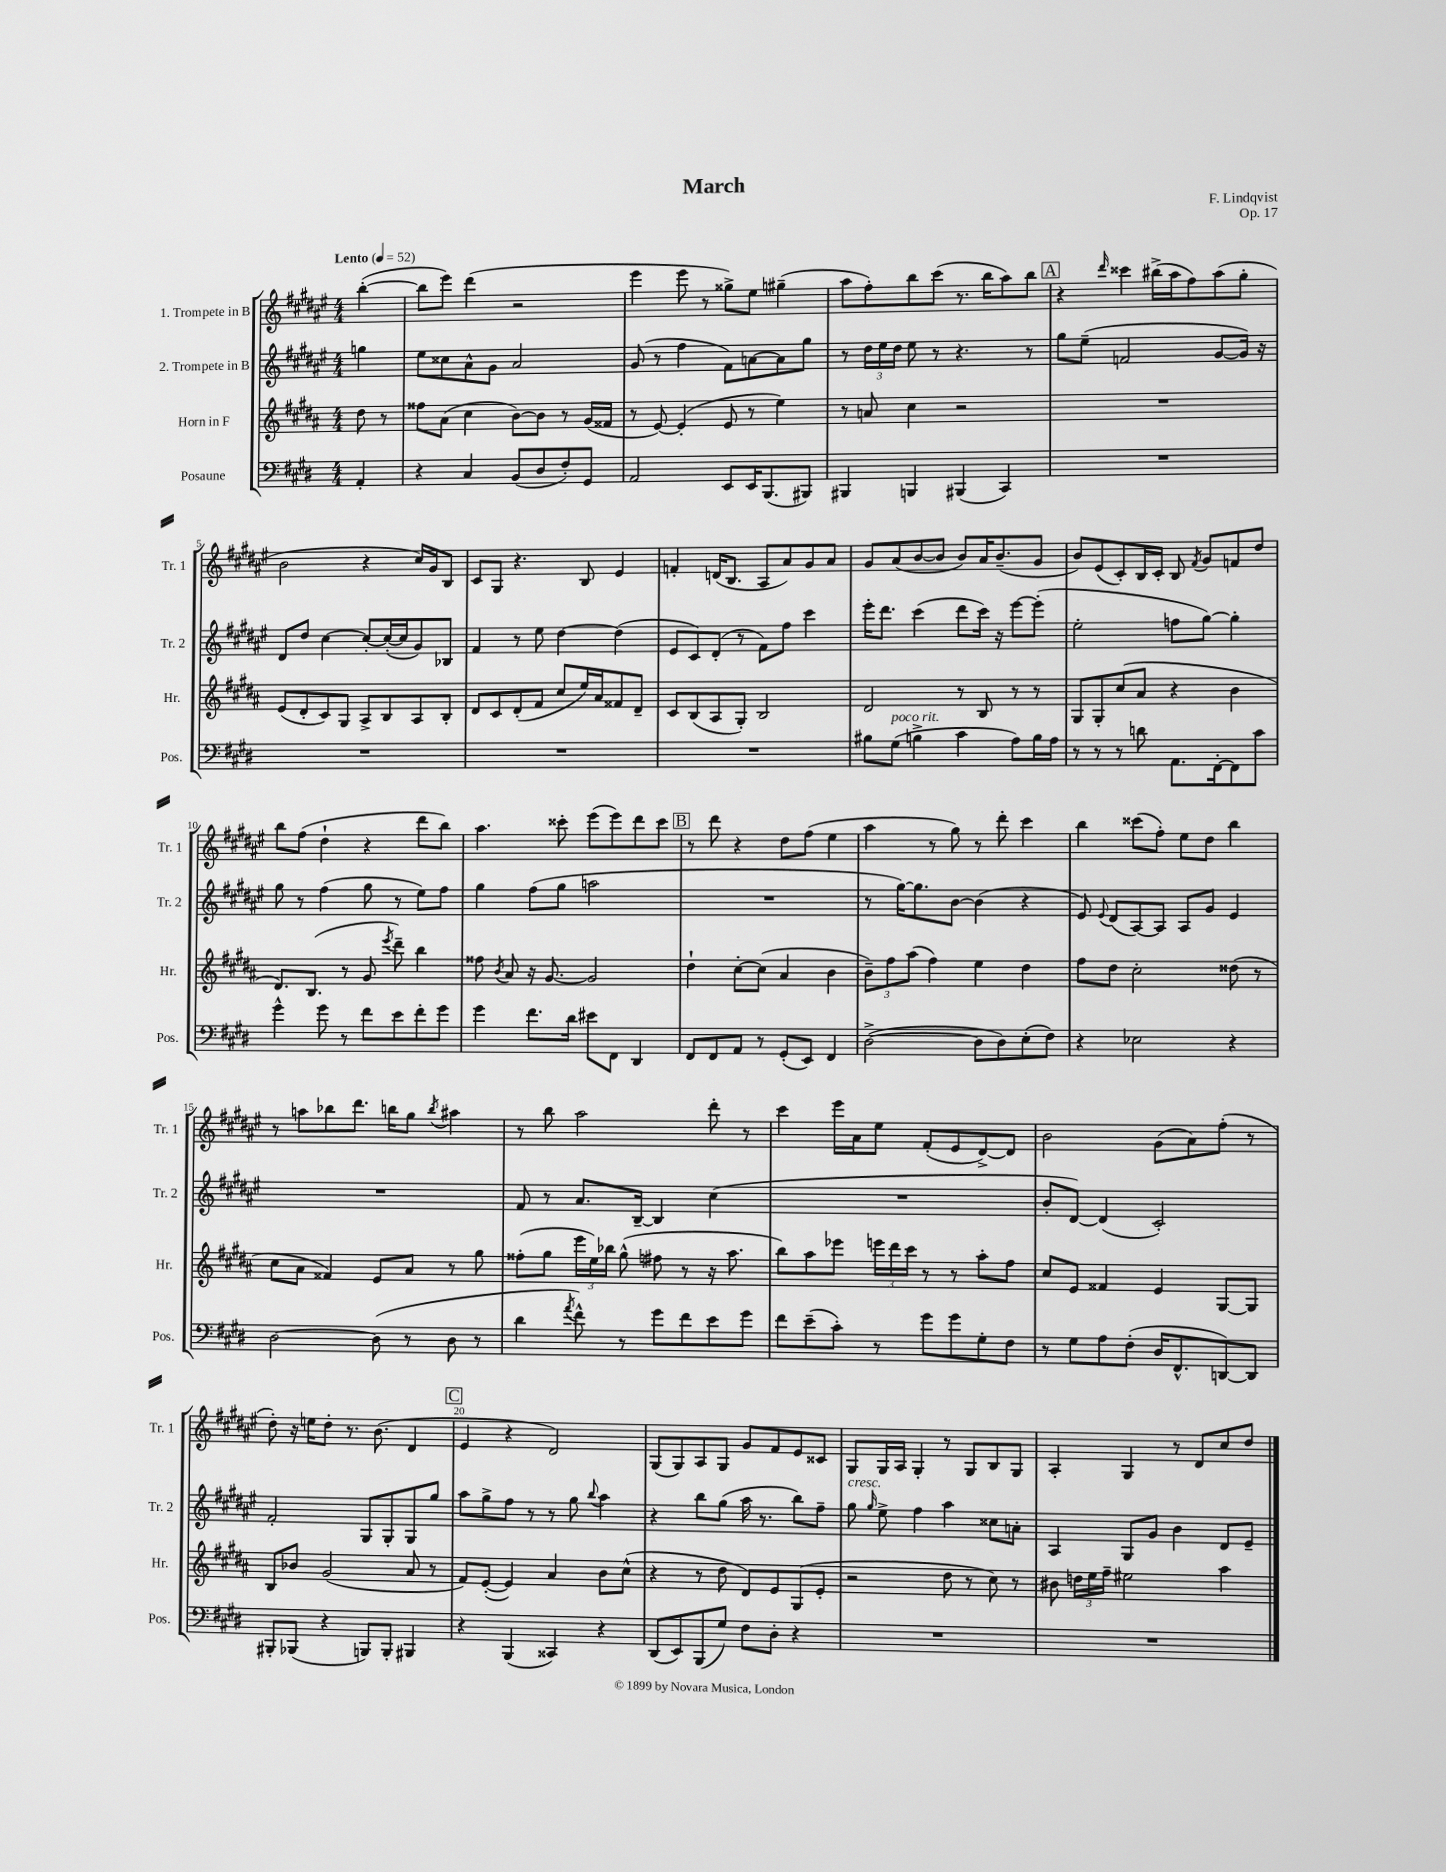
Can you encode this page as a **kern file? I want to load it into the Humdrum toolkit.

**kern	**kern	**kern	**kern
*staff4	*staff3	*staff2	*staff1
*clefF4	*clefG2	*clefG2	*clefG2
*k[f#c#g#d#]	*k[f#c#g#d#a#]	*k[f#c#g#d#a#e#]	*k[f#c#g#d#a#e#]
*M4/4	*M4/4	*M4/4	*M4/4
*MM52	*MM52	*MM52	*MM52
4AA'	8dd#	4gg	([4bb'
.	8r	.	.
=	=	=	=
4r	8ff##	8ee#	8bb]
.	(8a#	8cc##	8eee#)
4C#	4cc#	8a#^^	(4ddd#
.	.	8g#	.
(8BB	[8b)	2a#	2r
8D#	8b]	.	.
8F#')	8r	.	.
8GG#	(16g#	.	.
.	16f##	.	.
=	=	=	=
2AA	8r	(8g#	4eee#
.	[8e)	8r	.
.	(4e']	4ff#	8eee#
.	.	.	8r
8EE	8e	8f#)	8gg##^)
16EE	8r	[8a	8ee#
(8.BBB	.	.	.
.	4ee)	8a]	(4gg#~
8BBB#)	.	8gg#	.
=	=	=	=
4BBB#	8r	8r	8aa#
.	8a	24dd#	8ff#')
.	.	24ee#	.
.	.	24dd#	.
4BBB	4cc#	8ee#	8bb
.	.	8r	(8ccc#
(4BBB#	2r	4.r	8.r
.	.	.	16bb
4CC#)	.	.	8aa#)
.	.	8r	8bb
=	=	=	=
1r	1r	8gg#	4r
.	.	(8ee#~	.
.	.	.	16qqddd#
.	.	2f	4ccc##
.	.	.	(16bb#^
.	.	.	16aa#
.	.	.	8ff#)
.	.	[8g#	(8aa#
.	.	16g#])	8gg#'
.	.	16r	.
=	=	=	=
1r	(8e	8d#	2b
.	8d#'	8dd#	.
.	8c#)	[4cc#	.
.	8G#	.	.
.	8A#^	8cc#'_	4r
.	8B	(16cc#'_	.
.	.	16cc#]	.
.	8A#	8g#)	16cc#)
.	.	.	16g#
.	8B'	8B-	8B
=	=	=	=
1r	8d#	4f#	8c#
.	8c#	.	8G#
.	(8d#'	8r	4.r
.	8f#	8ee#	.
.	8cc#	[4dd#	.
.	16ee)	.	8B
.	16a#	.	.
.	8f##	(4dd#]	4e#
.	8d#~	.	.
=	=	=	=
1r	8c#	8e#	4f'
.	(8B	8c#)	.
.	8A#	(8d#'	(16d
.	.	.	8.B
.	8G#')	8r	.
.	2B	8f#)	8A#
.	.	8ff#	8a#)
.	.	4ccc#	8g#
.	.	.	8a#
=	=	=	=
8B#	2d#	16eee#'	8g#
.	.	8.ddd#	.
(8G#	.	.	(8a#
4B^	.	(4ccc#	[8b
.	.	.	8b]
4c#	8r	8ddd#	8b)
.	8B	16ccc#)	16a#
.	.	16r	(8.b~
8A)	8r	[8eee#	.
16B	8r	(8eee#']	8g#
16A	.	.	.
=	=	=	=
8r	8G#	2ee#'	8b)
8r	8G#'	.	(8e#
8r	(8cc#	.	8c#')
8d	8a#	.	16B
.	.	.	16c#'
8.AA	4r	8ff	8B
.	.	.	8qf#
.	.	[8gg#)	8g#
[16FF#'	.	.	.
8FF#]	4b	4gg#']	8f
8c#	.	.	8dd#
=	=	=	=
4g#^^	8.d#)	8gg#	8bb
.	.	8r	(8ff#
.	(8.B	.	.
8g#	.	(4ff#	4dd#`
8r	8r	.	.
8f#	8g#	8gg#	4r
.	8qeee	.	.
8e	8ddd#~)	8r	.
8f#'	4bb	8ee#)	8ddd#
8g#	.	8ff#	8bb)
=	=	=	=
4g#	8ff##	4gg#	4.aa#
.	8qb	.	.
.	8a#	.	.
8.f#	16r	(8ff#	.
.	[8.g#	.	.
.	.	8gg#	8ccc##'
16d#	.	.	.
8e#	2g#]	2aa	(8eee#
8FF#	.	.	8eee#)
4DD#	.	.	8ddd#
.	.	.	8ccc##
=	=	=	=
8FF#	4dd#`	1r	8r
8FF#	.	.	8ddd#
8AA	[8cc#'	.	4r
8r	(8cc#]	.	.
(8GG#'	4a#	.	8dd#
8EE)	.	.	(8ff#
4FF#	4b	.	4ee#
=	=	=	=
([2D#^	12b~)	8r	4aa#
.	12ff#	.	.
.	.	[16gg#)	.
.	(12aa#	.	.
.	.	8.gg#]	.
.	4ff#)	.	8r
.	.	[8b	8gg#)
8D#]	4ee	(4b]	8r
8D#)	.	.	8ddd#'
(8E'	4dd#	4r	4ccc#
8F#)	.	.	.
=	=	=	=
4r	8ff#	8e#)	4bb
.	.	8qqe#	.
.	8dd#	(8d#	.
2E-	2cc#'	[8A#)	(8ccc##
.	.	8A#]	8ff#')
.	.	8A#	8ee#
.	.	8g#	8dd#
4r	(8dd##	4e#	4bb
.	8r	.	.
=	=	=	=
[2D#	8cc#	1r	8r
.	8a#	.	8aa
.	4f##)	.	8bb-
.	.	.	8.ddd#
(8D#]	8e	.	.
.	.	.	16bb
8r	8a#	.	8gg#
.	.	.	8qbb
8D#	8r	.	4aa#
8r	8gg#	.	.
=	=	=	=
4d#	(8ff##'	8f#	8r
.	8gg#	8r	8bb
8qa	.	.	.
8f#^^)	24eee	8.a#	2aa#
.	24ee)	.	.
.	24bb-	.	.
8r	(8gg#^^	.	.
.	.	[16B~	.
8g#	8ff#	4B]	.
8f#	8r	.	.
8e	16r	(4cc#	8ddd#'
.	8.aa#	.	.
8g#	.	.	8r
=	=	=	=
8f#	8bb)	1r	4ccc#
(8e~	8aa#	.	.
8c#')	8eee-	.	16eee#
.	.	.	16a#
8r	24eee	.	8ee#
.	24ddd#	.	.
.	24ccc#	.	.
8g#	8r	.	(8f#'
8g#	8r	.	8e#
8G#'	8aa#'	.	[8d#^)
8F#	8ff#	.	8d#]
=	=	=	=
8r	8cc#	8b'	2b
8G#	8e	[8d#)	.
8A	4f##	(4d#]	.
(8F#'	.	.	.
16D#	4e	2c#')	(8g#
8.FF#^^	.	.	.
.	.	.	8a#)
[8DD)	[8G#	.	(8ff#'
8DD]	8G#]	.	8r
=	=	=	=
8BBB#'	8B	2f#'	8dd#')
(8BBB-	8b-	.	16r
.	.	.	16ee
4r	(2g#	.	8dd#'
.	.	.	8.r
8BBB)	.	8G#	.
.	.	.	(8.b
8BBB'	.	8G#'	.
4BBB#	8a#	8G#	4d#
.	8r	8gg#	.
=	=	=	=
4r	8f#)	8aa#	4e#
.	([8e'	8gg#^	.
(4BBB	4e])	8ff#	4r
.	.	8r	.
4CC##)	4a#	8r	2d#)
.	.	8gg#	.
.	.	8qqbb	.
4r	8b	4aa#	.
.	(8cc#^^	.	.
=	=	=	=
(8DD#	4r	4r	(8G#
8EE)	.	.	8G#)
(8BBB	8r	8bb	8A#
8G#)	8dd#	(8gg#	8G#
8F#	8d#)	16aa#	8g#
.	.	8.r	.
8D#'	8e	.	8f#
4r	(8G#	8bb)	8e#
.	8e'	8ff#~	8c##
=	=	=	=
1r	2r	8gg#	8G#
.	.	16qqgg#	.
.	.	8ee#^	16G#
.	.	.	16A#
.	.	4ff#	4G#'
.	8dd#	4aa#	8r
.	8r	.	8G#
.	8cc#)	8cc##	8B
.	8r	8a'	8G#
=	=	=	=
1r	8b#	4A#	4A#'
.	24dd	.	.
.	24ee	.	.
.	24ff#~	.	.
.	2ee#	8G#	4G#
.	.	8g#	.
.	.	4b	8r
.	.	.	8d#
.	4aa#	8d#	8cc#
.	.	8e#~	8dd#
==	==	==	==
*-	*-	*-	*-
